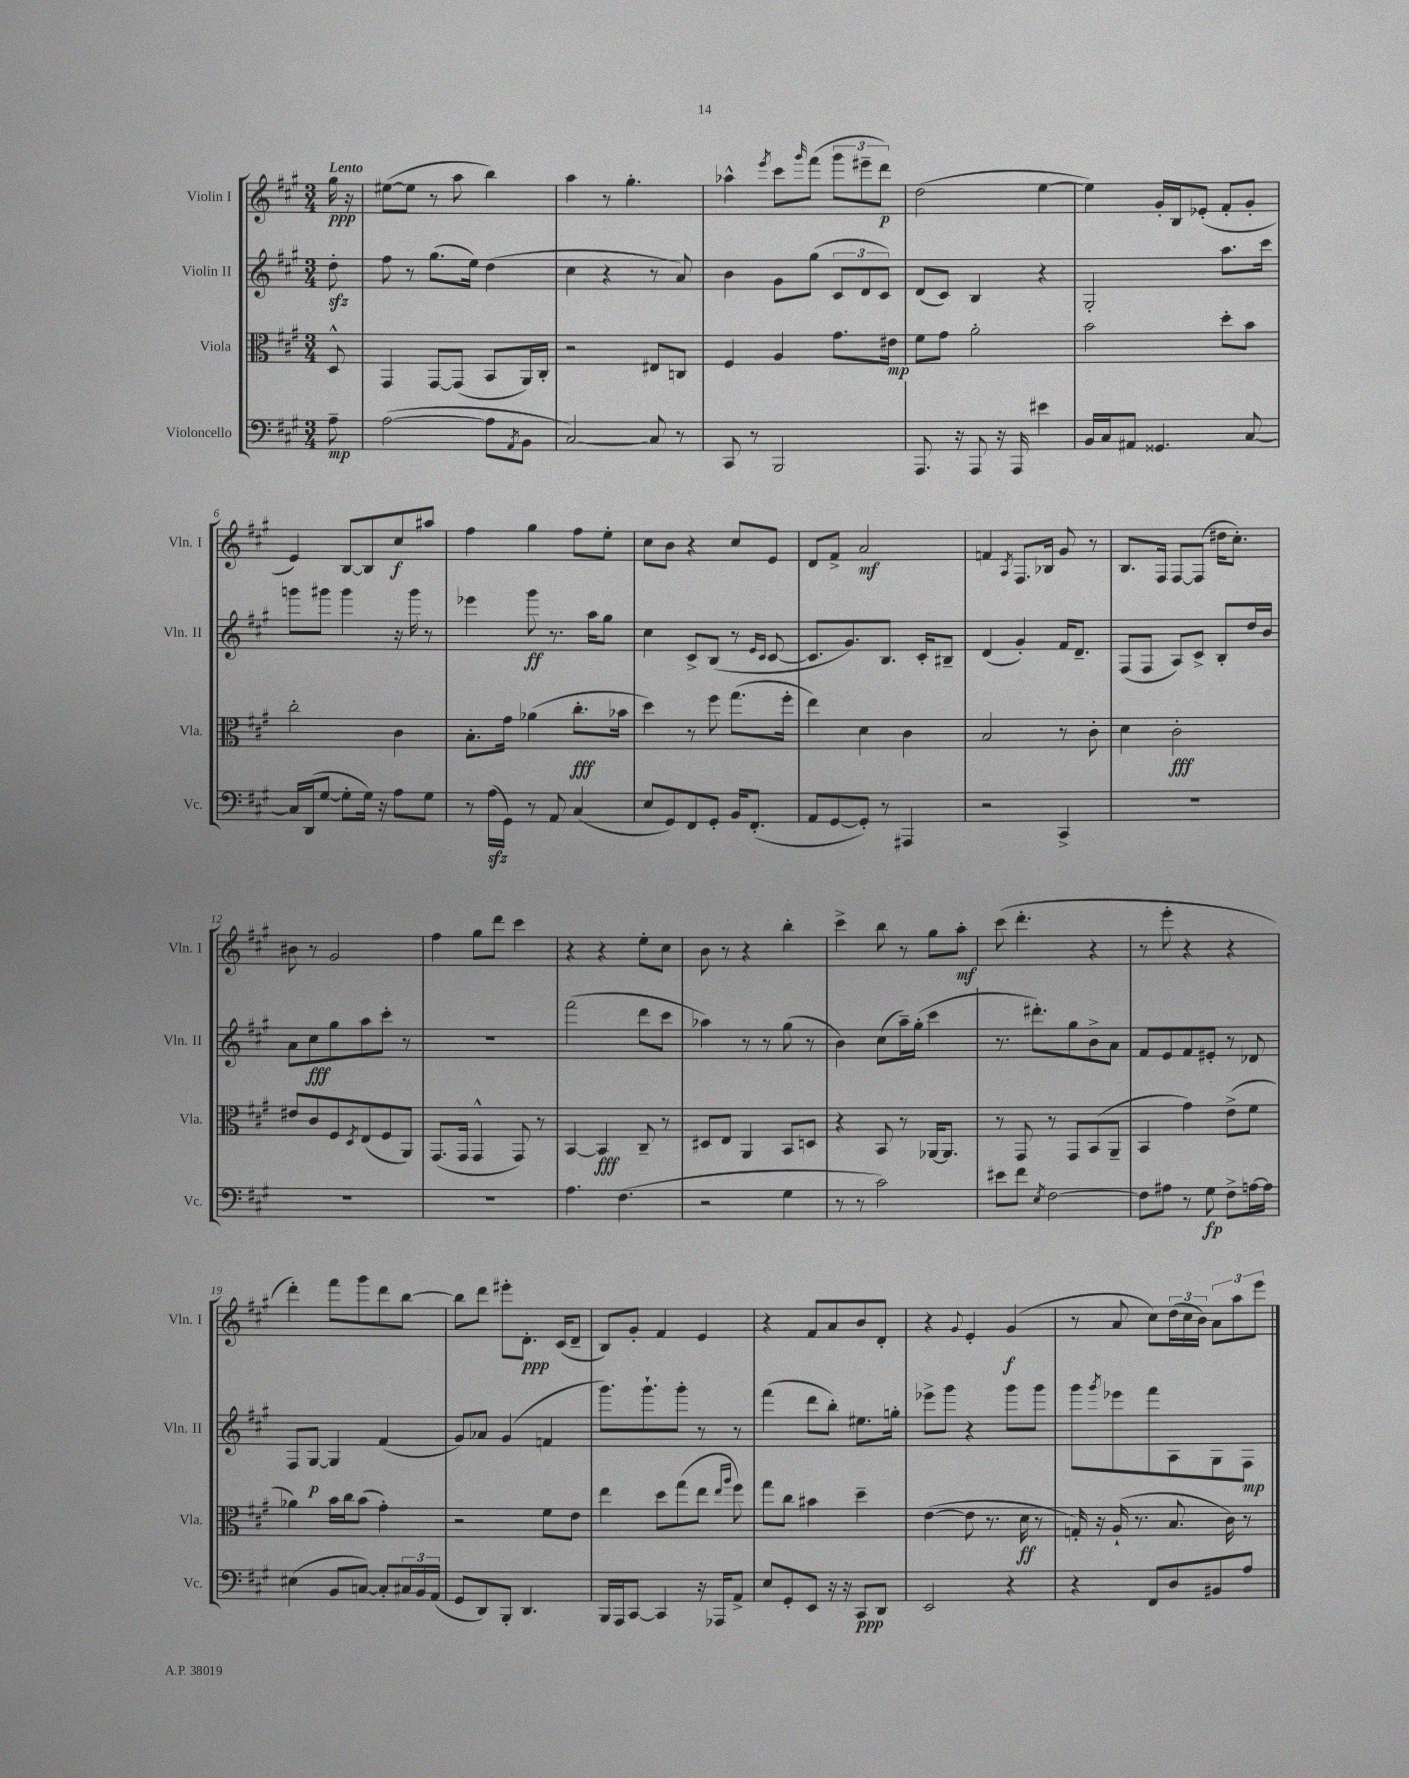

**kern	**kern	**kern	**kern
*staff4	*staff3	*staff2	*staff1
*clefF4	*clefC3	*clefG2	*clefG2
*k[f#c#g#]	*k[f#c#g#]	*k[f#c#g#]	*k[f#c#g#]
*M3/4	*M3/4	*M3/4	*M3/4
8A~	8D^^	8dd'	16gg#
.	.	.	16r
=	=	=	=
([2A	4GG#	8ff#	([8ee#
.	.	8r	8ee#]
.	[8GG#	(8.gg#	8r
.	(8GG#]	.	8aa
.	.	16ee)	.
8A]	8BB	(4dd	4bb)
8qAA	.	.	.
8BB	16AA)	.	.
.	16C#'	.	.
=	=	=	=
[2C#)	2r	4cc#	4aa
.	.	4r	8r
.	.	.	4.gg#'
8C#]	8E#	8r	.
8r	8C	8a)	.
=	=	=	=
8CC#	4F#	4b	4aa-^^
8r	.	.	.
.	.	.	8qeee
2BBB	4A	8g#	8ccc#
.	.	.	16qqggg#
.	.	(8gg#	(8fff#
.	8.g#	12c#	12ggg#
.	.	12d	12eee#~
.	.	12c#)	12ddd)
.	16e#	.	.
=	=	=	=
8.AAA	8f#	(8d	(2dd
.	8g#	8c#)	.
16r	.	.	.
8AAA	2a'	4B	.
16r	.	.	.
16AAA	.	.	.
4e#	.	4r	[4ee
=	=	=	=
16BB	2b	2G#'	4ee])
16C#	.	.	.
8AA#	.	.	.
4.GG##	.	.	16g#'
.	.	.	16B
.	.	.	(8e-'
.	8dd'	8.aa	8f#'
[8C#	8b	.	8g#'
.	.	16ccc#	.
=	=	=	=
16C#]	2cc#'	8ggg	4e)
(16DD	.	.	.
[8G#	.	8ggg#	.
8G#']	.	4ggg#	[8B
16G#)	.	.	8B]
16r	.	.	.
8A	4c#	16r	8cc#
.	.	16ggg#	.
8G#	.	8r	8aa#
=	=	=	=
8r	8.B'	4eee-	4ff#
(16A	.	.	.
16GG#)	16g#	.	.
8r	(4a-	8ggg#	4gg#
8AA	.	8.r	.
(4C#	8.cc#'	.	8ff#
.	.	16aa	.
.	.	8gg#	8ee'
.	16b-	.	.
=	=	=	=
8E	4dd)	4cc#	8cc#
8GG#)	.	.	8b
8FF#	8r	8c#^	4r
8GG#'	8ff#	(8B	.
16BB	(8.gg#	8r	8cc#
(8.FF#'	.	.	.
.	.	16qqe	.
.	.	16qqc#	.
.	.	[8c#	8e
.	16ff#'	.	.
=	=	=	=
8AA	4ee)	8.c#]	8d
[8GG#	.	.	8f#^
.	.	8.g#)	.
8GG#'])	4d	.	2a
8r	.	8.B	.
4AAA#	4c#	.	.
.	.	16c#'	.
.	.	8B#~	.
=	=	=	=
2r	2B	(4d	4f
.	.	.	8qA
.	.	4g#')	8.F#
.	.	.	16B-
4CC#^	8r	16f#	8g#
.	.	8.d~	.
.	8c#'	.	8r
=	=	=	=
2.r	4d	(8F#	8.B
.	.	8F#	.
.	.	.	16F#
.	2c#'	8A)	[8F#
.	.	8c#^	(8F#]
.	.	8B'	16dd#
.	.	.	8.cc#')
.	.	16dd	.
.	.	16b	.
=	=	=	=
2.r	8e#	8a	8b#
.	8c#	8cc#	8r
.	8F#	8gg#	2g#
.	8qD	.	.
.	(8E	8aa	.
.	8F#	8ccc#'	.
.	8AA)	8r	.
=	=	=	=
2.r	(8.GG#	2.r	4ff#
.	16GG#	.	.
.	4GG#^^	.	8gg#
.	.	.	8ddd
.	8GG#)	.	4ccc#
.	8r	.	.
=	=	=	=
4.A	[4BB	(2fff#	4r
.	4BB]	.	4r
(4.F#	.	.	.
.	8C#~	8ddd	8ee'
.	8r	8ccc#	8cc#
=	=	=	=
2r	8D#	4aa-)	8b
.	8E	.	8r
.	4AA	8r	4r
.	.	8r	.
4G#	8BB	(8gg#	4bb'
.	8D	8r	.
=	=	=	=
8r	4r	4b)	4ccc#^
8r	.	.	.
2c#)	8BB	(8cc#	8bb
.	8r	16aa~)	8r
.	.	(16gg#'	.
.	[16AA-	4ccc#	8gg#
.	8.AA-]	.	.
.	.	.	8aa'
=	=	=	=
8e#	8r	8.r	(8ccc#
8f#	8GG#	.	4.ddd'
.	.	8.ddd#')	.
8qE	.	.	.
[2F#	8r	.	.
.	8GG#	8gg#	.
.	(8BB	8b^	4r
.	8AA~	8a	.
=	=	=	=
8F#]	4BB	8f#	8r
8A#	.	8e	8eee'
8r	4g#)	8f#	4r
8G#	.	8e#'	.
8F#^	(8e^	8r	4r
[16A	8f#	8d-	.
16A]	.	.	.
=	=	=	=
(4E#	4a-)	8F#	4ddd')
.	.	[8G#	.
8BB	16b	4G#]	8fff#
.	16cc#	.	.
[8C)	(8b	.	8ggg#
8C']	4g#')	(4f#	8ddd
24C#	.	.	[8bb
24BB	.	.	.
(24AA	.	.	.
=	=	=	=
8GG#	2r	8g#)	8bb]
8DD)	.	8a-	8ddd
8BBB'	.	(4g#	8eee#'
4.DD	.	.	8.d'
.	8f#	4f	.
.	.	.	(16c#
.	8e	.	8d~
=	=	=	=
16BBB	4ee	8.ggg#)	8B)
16AAA	.	.	.
[8CC#	.	.	8g#'
.	.	8.ggg#`	.
4CC#]	8dd	.	4f#
.	(8gg#	8ggg#'	.
16r	8ee	8r	4e
16AAA-	.	.	.
.	16qqee	.	.
.	16qqaa	.	.
8AA^	8ff#)	8r	.
=	=	=	=
8E	8gg#	(4fff#	4r
8GG#'	8cc#	.	.
8EE	4b#	8ddd	8f#
16r	.	8bb')	8a
16r	.	.	.
8CC#	4dd~	8.ee#	8b
8DD	.	.	8d'
.	.	16gg'	.
=	=	=	=
2EE	([4e	8eee-^	4r
.	.	8ggg#	.
.	.	.	8qqg#
.	8e]	4r	4e'
.	8.r	.	.
4r	.	8ggg#	(4g#
.	16d	.	.
.	8r	8ggg#	.
=	=	=	=
4r	16G')	8ggg#	8r
.	16r	.	.
.	.	8qggg#	.
.	(16A`	8eee-	8a
.	8.r	.	.
8FF#	.	8fff#	8cc#)
8D	8.B	8A	(24dd
.	.	.	24cc#
.	.	.	24b)
8BB#	.	8G#	12a
.	16c#)	.	.
.	.	.	12aa
8A	8r	8F#	.
.	.	.	12eee
==	==	==	==
*-	*-	*-	*-
